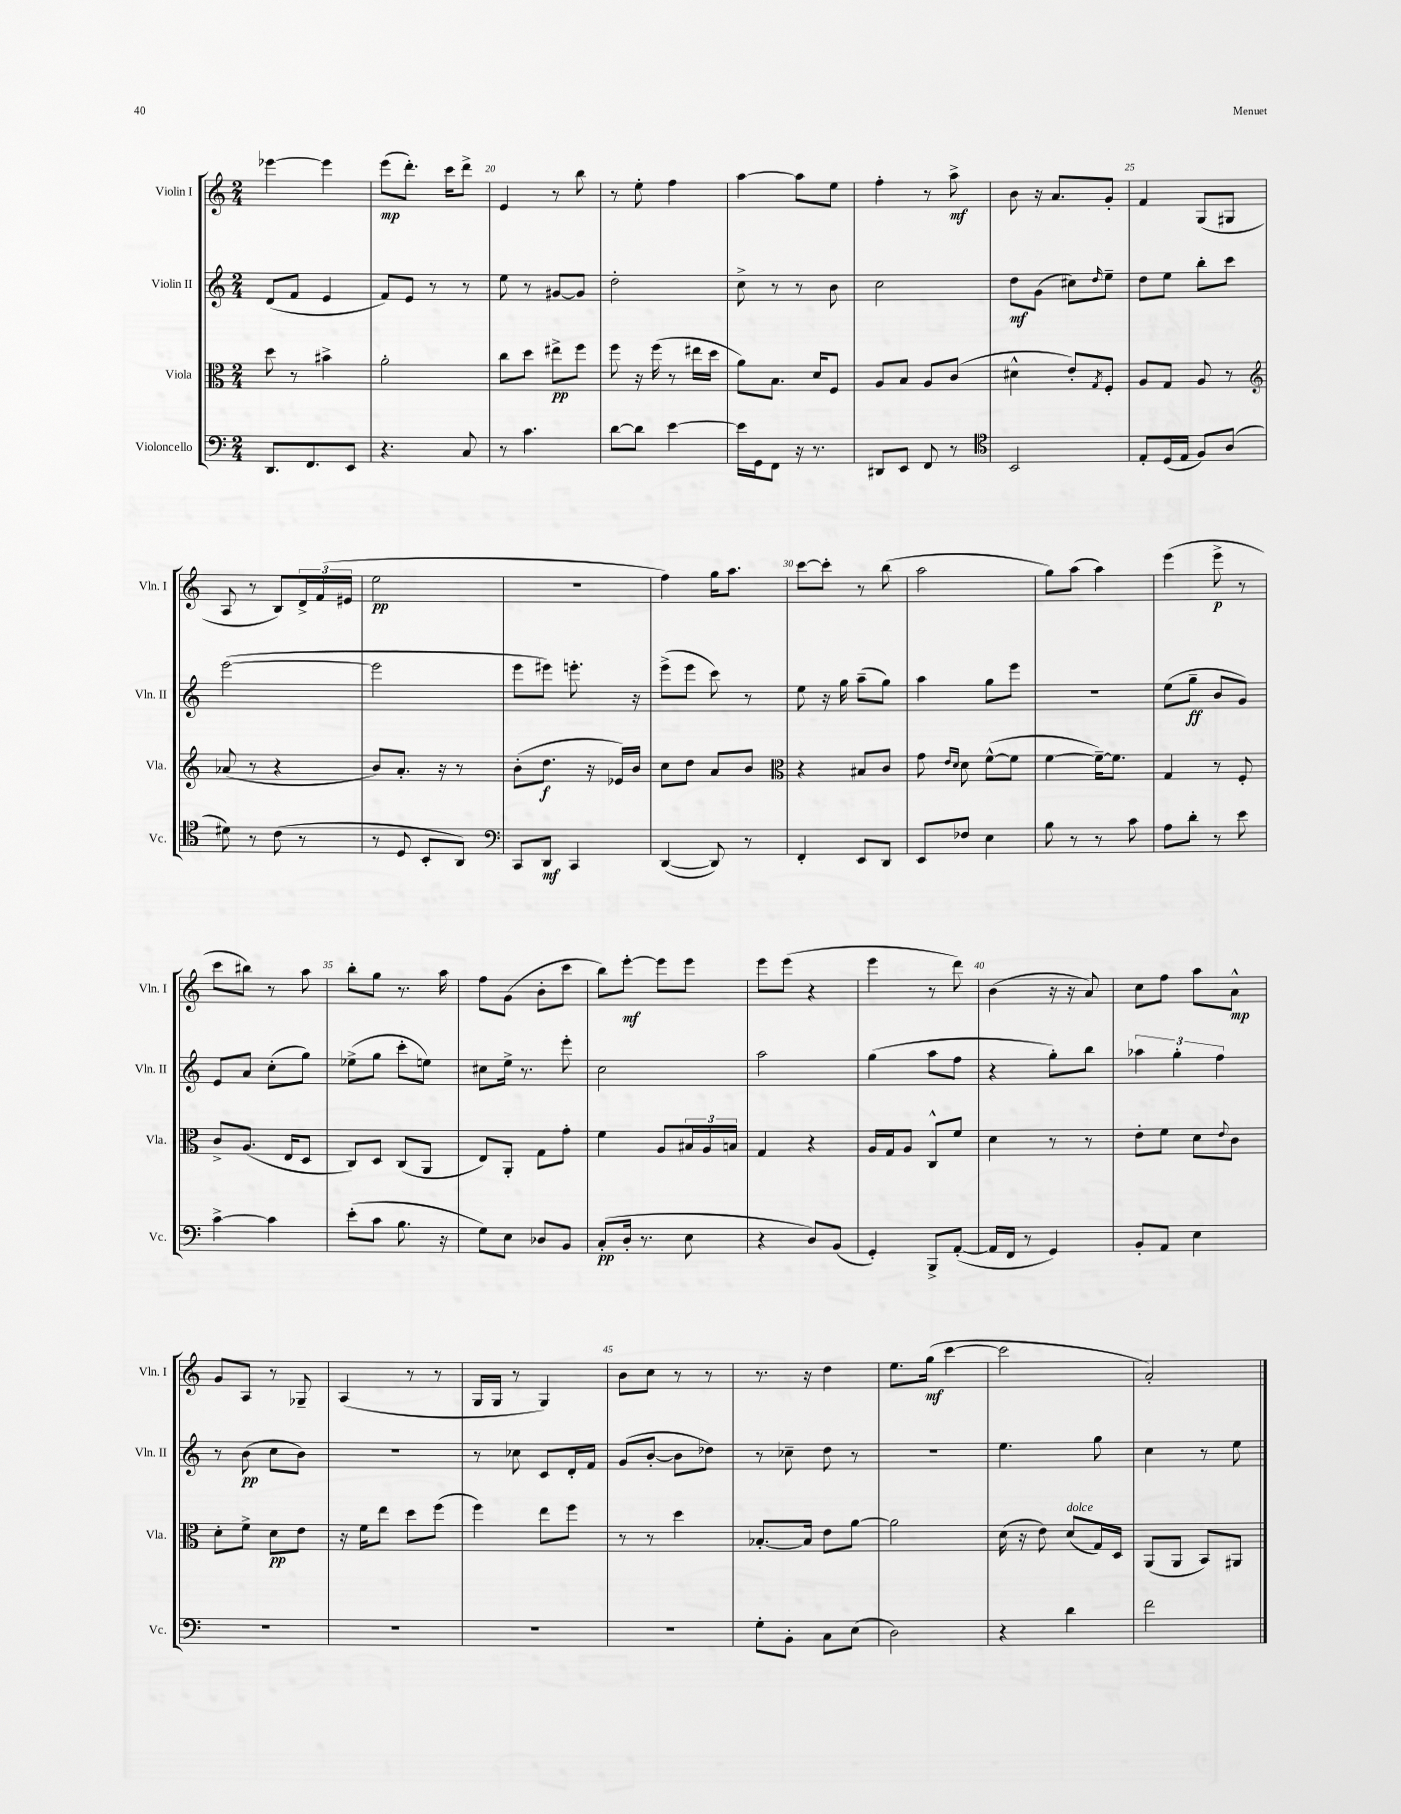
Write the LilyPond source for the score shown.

<<
\new StaffGroup <<
\new Staff = "s0" \with { instrumentName = "Violin I" shortInstrumentName = "Vln. I" } {
    \clef treble \key c \major \numericTimeSignature \time 2/4
    ees'''4~ ees'''4 |
    e'''8\mp( d'''8.-.) c'''16 d'''8-> |
    e'4 r8 b''8 |
    r8 e''8-. f''4 |
    a''4~ a''8 e''8 |
    f''4-. r8 a''8->\mf |
    b'8 r16 a'8. g'8-. |
    f'4 g8( gis8 |
    a8 r8 b8) \tuplet 3/2 { d'16-> f'16( eis'16 } |
    e''2\pp |
    R2 |
    f''4) g''16 a''8. |
    c'''8~ c'''8-. r8 b''8( |
    a''2 |
    g''8) a''8( a''4) |
    e'''4( e'''8->\p r8 |
    c'''8 bis''8) r8 a''8 |
    b''8-. g''8 r8. a''16 |
    f''8 g'8( b'8-. c'''8 |
    b''8) e'''8~-.\mf e'''8 e'''8 |
    e'''8 e'''8( r4 |
    e'''4 r8 d'''8) |
    b'4( r16 r16 a'8) |
    c''8 f''8 a''8 a'8-^\mp |
    g'8 a8 r8 ges8-- |
    a4( r8 r8 |
    g16 g16 r8 g4) |
    b'8 c''8 r8 r8 |
    r8. r16 d''4 |
    e''8. g''16\mf( c'''4~ |
    c'''2 |
    a'2-.) \bar "|." |
}
\new Staff = "s1" \with { instrumentName = "Violin II" shortInstrumentName = "Vln. II" } {
    \clef treble \key c \major \numericTimeSignature \time 2/4
    d'8( f'8 e'4 |
    f'8) e'8 r8 r8 |
    e''8 r8 gis'8~ gis'8 |
    d''2-. |
    c''8-> r8 r8 b'8 |
    c''2 |
    d''8\mf g'8( cis''8) \grace { d''16 } e''8-- |
    d''8 e''8 b''8-. c'''8 |
    e'''2~( |
    e'''2 |
    e'''8 eis'''8) e'''8.-. r16 |
    e'''8->( e'''8 c'''8) r8 |
    e''8 r16 g''16 a''8--( g''8) |
    a''4 g''8 e'''8 |
    r2 |
    e''8( g''8--\ff b'8 g'8) |
    e'8 a'8 c''8-.( g''8) |
    ees''8->( g''8 c'''8-. e''8) |
    cis''8 e''16-> r8. e'''8-. |
    c''2 |
    a''2 |
    g''4( a''8 f''8 |
    r4 g''8-.) b''8 |
    \tuplet 3/2 { aes''4 g''4-. f''4 } |
    r8 b'8\pp( c''8 b'8) |
    R2 |
    r8 ces''8 c'8 d'16-. f'16 |
    g'8( b'8~-. b'8 des''8) |
    r8 ces''8-- d''8 r8 |
    R2 |
    e''4. g''8 |
    c''4 r8 e''8 \bar "|." |
}
\new Staff = "s2" \with { instrumentName = "Viola" shortInstrumentName = "Vla." } {
    \clef alto \key c \major \numericTimeSignature \time 2/4
    d''8 r8 bis'4-> |
    a'2-. |
    c''8 d''8 eis''8->\pp f''8 |
    f''8 r16 f''16( r8 eis''16 d''16 |
    a'8) b8. d'16 f8 |
    a8 b8 a8 c'8( |
    dis'4-^ e'8-.) \acciaccatura { g8 } f8-. |
    a8 g8 a8 r8 |
    \clef treble aes'8( r8 r4 |
    b'8) a'8.-. r16 r8 |
    b'8-.( d''8.\f r16 ees'16) b'16 |
    c''8 d''8 a'8 b'8 |
    \clef alto r4 bis8 c'8 |
    g'8 \grace { e'16 d'16 } d'8 f'8~-^( f'8 |
    f'4~ f'16~--) f'8. |
    g4 r8 f8-. |
    c'8-> a8.( e16 d8 |
    c8) d8 c8( a,8 |
    e8) a,8-. g8 g'8-. |
    f'4 a8 \tuplet 3/2 { bis16 a16 b16 } |
    g4 r4 |
    a16 g16 a8 c8-^ f'8 |
    d'4 r8 r8 |
    e'8-. f'8 d'8 \appoggiatura { e'8 } c'8 |
    d'8-. f'8-> d'8\pp e'8 |
    r16 f'16 e''8 d''8 f''8( |
    f''4) e''8 f''8 |
    r8 r8 d''4 |
    bes8.~-. bes16 e'8 a'8~ |
    a'2 |
    d'16( r16 e'8) d'8^\markup { \italic "dolce" }( g16) d16 |
    a,8( a,8 b,8) ais,8 \bar "|." |
}
\new Staff = "s3" \with { instrumentName = "Violoncello" shortInstrumentName = "Vc." } {
    \clef bass \key c \major \numericTimeSignature \time 2/4
    d,8. f,8. e,8 |
    r4. c8 |
    r8 c'4. |
    d'8~ d'8 e'4~ |
    e'16 g,16 f,8 r16 r8. |
    dis,8 e,8 f,8 r8 |
    \clef tenor b,2 |
    e8-. d16( e16 f8) a8( |
    dis'8) r8 c'8( r8 |
    r8 d8 b,8-. a,8) |
    \clef bass c,8 d,8\mf c,4 |
    d,4~( d,8) r8 |
    f,4-. e,8 d,8 |
    e,8 fes8 e4 |
    b8 r8 r8 c'8 |
    a8 d'8-. r8 e'8 |
    c'4~-> c'4 |
    e'8-.( c'8 b8. r16 |
    g8) e8 des8 b,8 |
    c8-.\pp( d16-. r8. e8 |
    r4 d8) b,8( |
    g,4-.) b,,8-> a,8~-.( |
    a,16 f,16 r8 g,4) |
    b,8-. a,8 e4 |
    R2 |
    R2 |
    R2 |
    R2 |
    g8-. b,8-. c8 e8( |
    d2) |
    r4 d'4 |
    f'2 \bar "|." |
}
>>
>>
\layout { \context { \Score currentBarNumber = #18 \override BarNumber.break-visibility = ##(#f #t #t) barNumberVisibility = #(every-nth-bar-number-visible 5) } }
